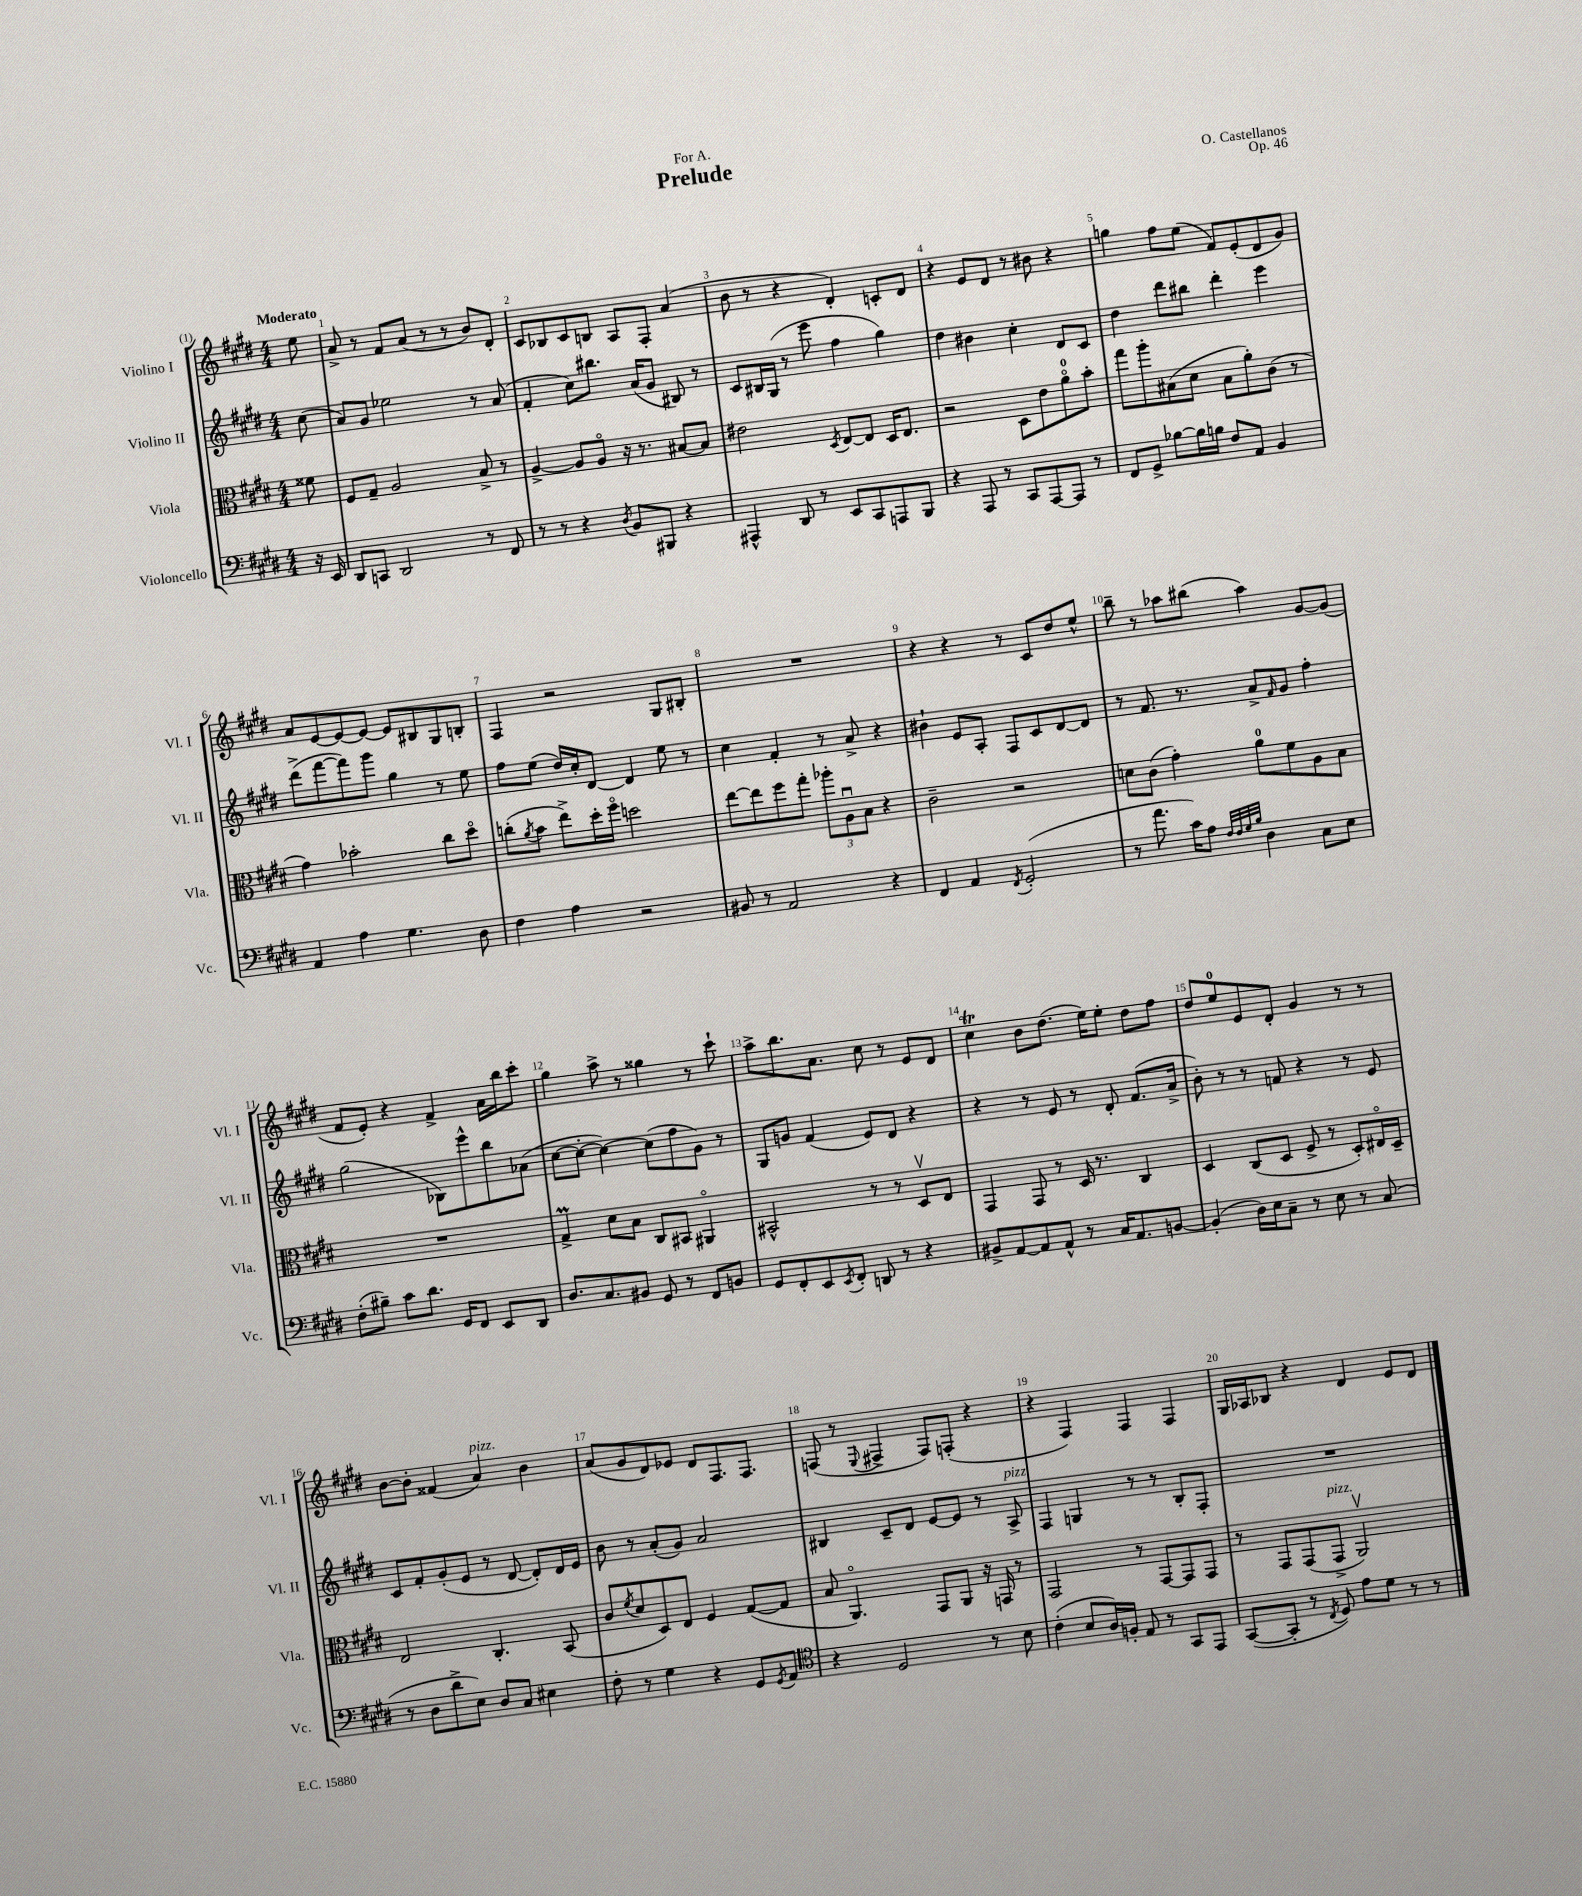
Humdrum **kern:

**kern	**kern	**kern	**kern
*part4	*part3	*part2	*part1
*staff4	*staff3	*staff2	*staff1
*I"Violoncello	*I"Viola	*I"Violino II	*I"Violino I
*I'Vc.	*I'Vla.	*I'Vl. II	*I'Vl. I
*clefF4	*clefC3	*clefG2	*clefG2
*k[f#c#g#d#]	*k[f#c#g#d#]	*k[f#c#g#d#]	*k[f#c#g#d#]
*M4/4	*M4/4	*M4/4	*M4/4
=	=	=	=
!	!	!	!LO:TX:a:B:t=Moderato
16r	8f##X\	(8cc#\	8ee\
16EE/	.	.	.
=1	=1	=1	=1
8DD#/L	8F#/L	8a/L)	8a^/
8CCn/J	8G#~/J	8g#/J	8r
2DD#/	2A/	2ee-X\	8f#/L
.	.	.	(8a/J
.	.	.	8r
.	.	.	8r
8r	8B^/	8r	8b/L)
8FF#/	8r	(8a/	8d#'/J
=2	=2	=2	=2
8r	[4A^/	4f#'/	8c#/L
8r	.	.	8B-X/
4r	8A/L]	8cc#\L)	8c#/
.	8A/J	8.bb#X\J	8Bn/J
8qD#/	.	.	.
8BB/L	16r	.	8A/L
.	8.r	(16a/KL	.
8BBB#X/J	.	8g#/J	8F#'/J
4r	[8B#X/L	8B#X/)	(4a/
.	8B#/J]	8r	.
=3	=3	=3	=3
4AAA#X^^/	2e#X\	8c#/L	8b\
.	.	16B#X/L	8r
.	.	(16G#/JJ	.
8DD#/	.	8r	4r
8r	.	8eee\	.
.	8qD#/	.	.
8EE/L	[8E/L	4ff#\	4d#'/)
8CC#/	8E/J]	.	.
8AAAn/	16D#/KL	4gg#\)	8cn'/L
.	8.E/J	.	.
8BBB/J	.	.	8d#/J
=4	=4	=4	=4
4r	2r	4dd#\	4r
8AAA/	.	4b#X\	8e/L
8r	.	.	8d#/J
8CC#/L	8D#\L	4cc#'\	8r
[8AAA/	8e\	.	8b#X\
8AAA/J]	8a\	8d#/L	4r
8r	8b'\J	8c#/J	.
=5	=5	=5	=5
8FF#/L	8gg#\L	4dd#\	4ggn\
8GG#^/J	8aa'\	.	.
[8B-X\L	(8B#X\	8ddd#\L	8ff#\L
16B-\L]	8d#\J	8bb#X\J	(8ee\J
16Bn\JJ	.	.	.
8F#/L	8B#\L	4ddd#'\	8f#/L)
8AA/J	8a'\)	.	(8e'/
4BB/	(8c#\J	4eee\	8d#/
.	8r	.	8g#/J)
!!LO:LB:g=z
=6	=6	=6	=6
4AA/	4g#\)	(8ddd#^\L	8a/L
.	.	[8fff#\	[8e/
4A\	2b-X'\	8fff#\])	8e/_
.	.	8ggg#\J	8e/J_
4.G#\	.	4gg#\	8e/L]
.	.	.	8B#X/
.	8cc#\L	8r	8G#/
8D#\	8dd#\J	8ee\	8Bn'/J
=7	=7	=7	=7
4F#\	(8ccn'\L	8ff#\L	4F#/
.	8qa/	.	.
.	8b\J	(8ee\J	.
4A\	8ee^\L)	16dd#/LL)	2r
.	.	16cc#'/J	.
.	16dd#'\L	[8d#/J	.
.	16ff#\JJ	.	.
2r	2ddn\	4d#/]	.
.	.	8ee\	8G#/L
.	.	8r	8B#X'/J
=8	=8	=8	=8
8BB#X/	[8ee\L	4cc#\	1r
8r	8ee\]	.	.
2AA/	8ff#\	4f#'/	.
.	8gg#'\J	.	.
.	12aa-X'\L	8r	.
.	12Au\	.	.
.	.	8a^/	.
.	12B\J	.	.
4r	4r	4r	.
=9	=9	=9	=9
4FF#/	2c#~\	4b#X`\	4r
4AA/	.	8e/L	4r
.	.	8A'/J	.
8qFF#/	.	.	.
(2GG#'/	2r	8F#/L	8r
.	.	8c#/	8c#/L
.	.	[8d#/	8dd#/
.	.	8d#/J]	8ee^^/J
=10	=10	=10	=10
8r	8dn\L	8r	8bb~\
8.a\	(8c#\J	8.f#/	8r
.	4g#'\)	.	8aa-X\L
16c#\KL)	.	8.r	.
8A\J	.	.	(8bb#X\J
32qqF#/LLL	.	.	.
32qqF#/	.	.	.
32qqG#/	.	.	.
32qqB/JJJ	.	.	.
4D#\	8a\L	8a^/L	4aa-\)
.	.	16qqf#/	.
.	8f#\	8g#/J	.
8C#\L	8A\	4ff#'\	[8g#/L
8E\J	8B\J	.	(8g#/J]
!!LO:LB:g=z
=11	=11	=11	=11
(8F#'\L	1r	(2gg#\	8f#/L
8B#X~\J)	.	.	8e'/J)
8c#\L	.	.	4r
8.d#\J	.	.	.
.	.	8B-X\L)	4f#^/
16GG#/KL	.	.	.
8FF#/J	.	8eee^^\	.
8EE/L	.	8bb\	16a\LL
.	.	.	16bb\J
8DD#/J	.	(8a-X\J	8ccc#'\J
=12	=12	=12	=12
8.D#/L	4G#m^/	[8cc#\L	4gg#\
.	.	8cc#'\J_	.
8.C#/	.	.	.
.	8d#\L	4cc#\_)	8aa^\
8BB#X/J	8B\J	.	8r
8GG#/	8C#/L	(8cc#\L]	4gg##X\
8r	8BB#X/J	8ff#\	.
8FF#/L	4AA#X/	8g#\J)	8r
8BBn/J	.	8r	8ccc#`\
=13	=13	=13	=13
8GG#/L	2BB#X^^/	8G#/L	8aa^\L
8FF#'/	.	8gn/J	8.bb\
8EE/	.	(4f#/	.
.	.	.	8.a\J
8qEE/	.	.	.
8FF#'/J	.	.	.
8DDn/	8r	8e/L)	8cc#\
8r	8r	8d#/J	8r
4r	8D#v/L	4r	8e/L
.	8E/J	.	8d#/J
=14	=14	=14	=14
8BB#X^/L	4GG#/	4r	4cc#T\
[8AA/	.	.	.
8AA/]	8GG#/	8r	8b\L
8AA^^/J	8r	8e/	(8.dd#\J
8r	16D#/	8r	.
.	8.r	.	16ee\KL)
16C#/KL	.	8d#'/	8ee'\J
8.AA/	.	.	.
.	4C#/	(8.f#/L	8dd#\L
[8BBn/J	.	.	8ff#\J
.	.	16a^/Jk	.
=15	=15	=15	=15
(4BB'/]	4D#/	8b'\)	8dd#/L
.	.	8r	8ee/
16D#\LL)	(8C#/L	8r	8e/
16E\J	.	.	.
8C#~\J	8D#/J	8fn/	8d#'/J
8r	8F#^/	4r	4g#/
8E\	8r	.	.
8r	8D#'/L)	8r	8r
(8C#/	16E#X/L	8e/	8r
.	16D#~/JJ	.	.
!!LO:LB:g=z
=16	=16	=16	=16
8r	2E/	8c#/L	[8b\L
8D#\L	.	8f#'/	8b'\J]
8d#^\	.	(8g#'/	(4f##X/
8E\J)	.	8e/J	.
!	!	!	!LO:TX:a:i:t=pizz.
8D#/L	4.C#'/	8r	4a/)
8C#/J	.	[8d#/	.
4E#X\	.	8d#'/L])	4b\
.	(8BB/	16d#/L	.
.	.	16e/JJ	.
=17	=17	=17	=17
8F#'\	8c#/L	8b\	(8a/L
.	8qf#/	.	.
8r	8d#/	8r	8g#/
4G#\	8D#/)	(8a'/L	8d#/)
.	8E/J	8g#/J)	8e-X/J
4r	4F#/	2a/	8d#/L
.	.	.	8.F#/
8GG#/L	([8G#/L	.	.
.	.	.	8.F#/J
8qGG#/	.	.	.
8AA/J	8G#/J]	.	.
=18	=18	=18	=18
*clefC4	*	*	*
4r	8B/	4B#X/	(8Fn/
.	4.AA/)	.	8r
.	.	.	8qqE/
2D#/	.	8c#~/L	4F#X^/
.	.	8d#/J	.
.	8GG#/L	[8e/L	8F#/L)
.	8AA/J	8e/J]	(8Fn'/J
8r	16r	8r	4r
.	16GGn/	.	.
!	!	!LO:TX:a:i:t=pizz.	!
8B\	8r	8A^/	.
=19	=19	=19	=19
(4c#'\	2GG#/	4F#/	4r
8B/L	.	4Gn/	4F#/)
16A/L)	.	.	.
16Fn'/JJ	.	.	.
8E/	8r	8r	4F#/
8r	[8GG#/L	8r	.
8GG#/L	8GG#/]	8B'/L	4F#/
8EE/J	8GG#/J	8F#'/J	.
=20	=20	=20	=20
([8GG#/L	8r	1r	16G#/LL
.	.	.	16A-X/J
8GG#'/J]	8GG#/L	.	8B-X/J
8r	(8GG#/	.	4r
8qC#/	.	.	.
!	!LO:TX:a:i:t=pizz.	!	!
8D#/)	8GG#^/J	.	.
8e\L	2AAv/)	.	4d#/
8d#\J	.	.	.
8r	.	.	8e/L
8r	.	.	8d#/J
==	==	==	==
*-	*-	*-	*-
